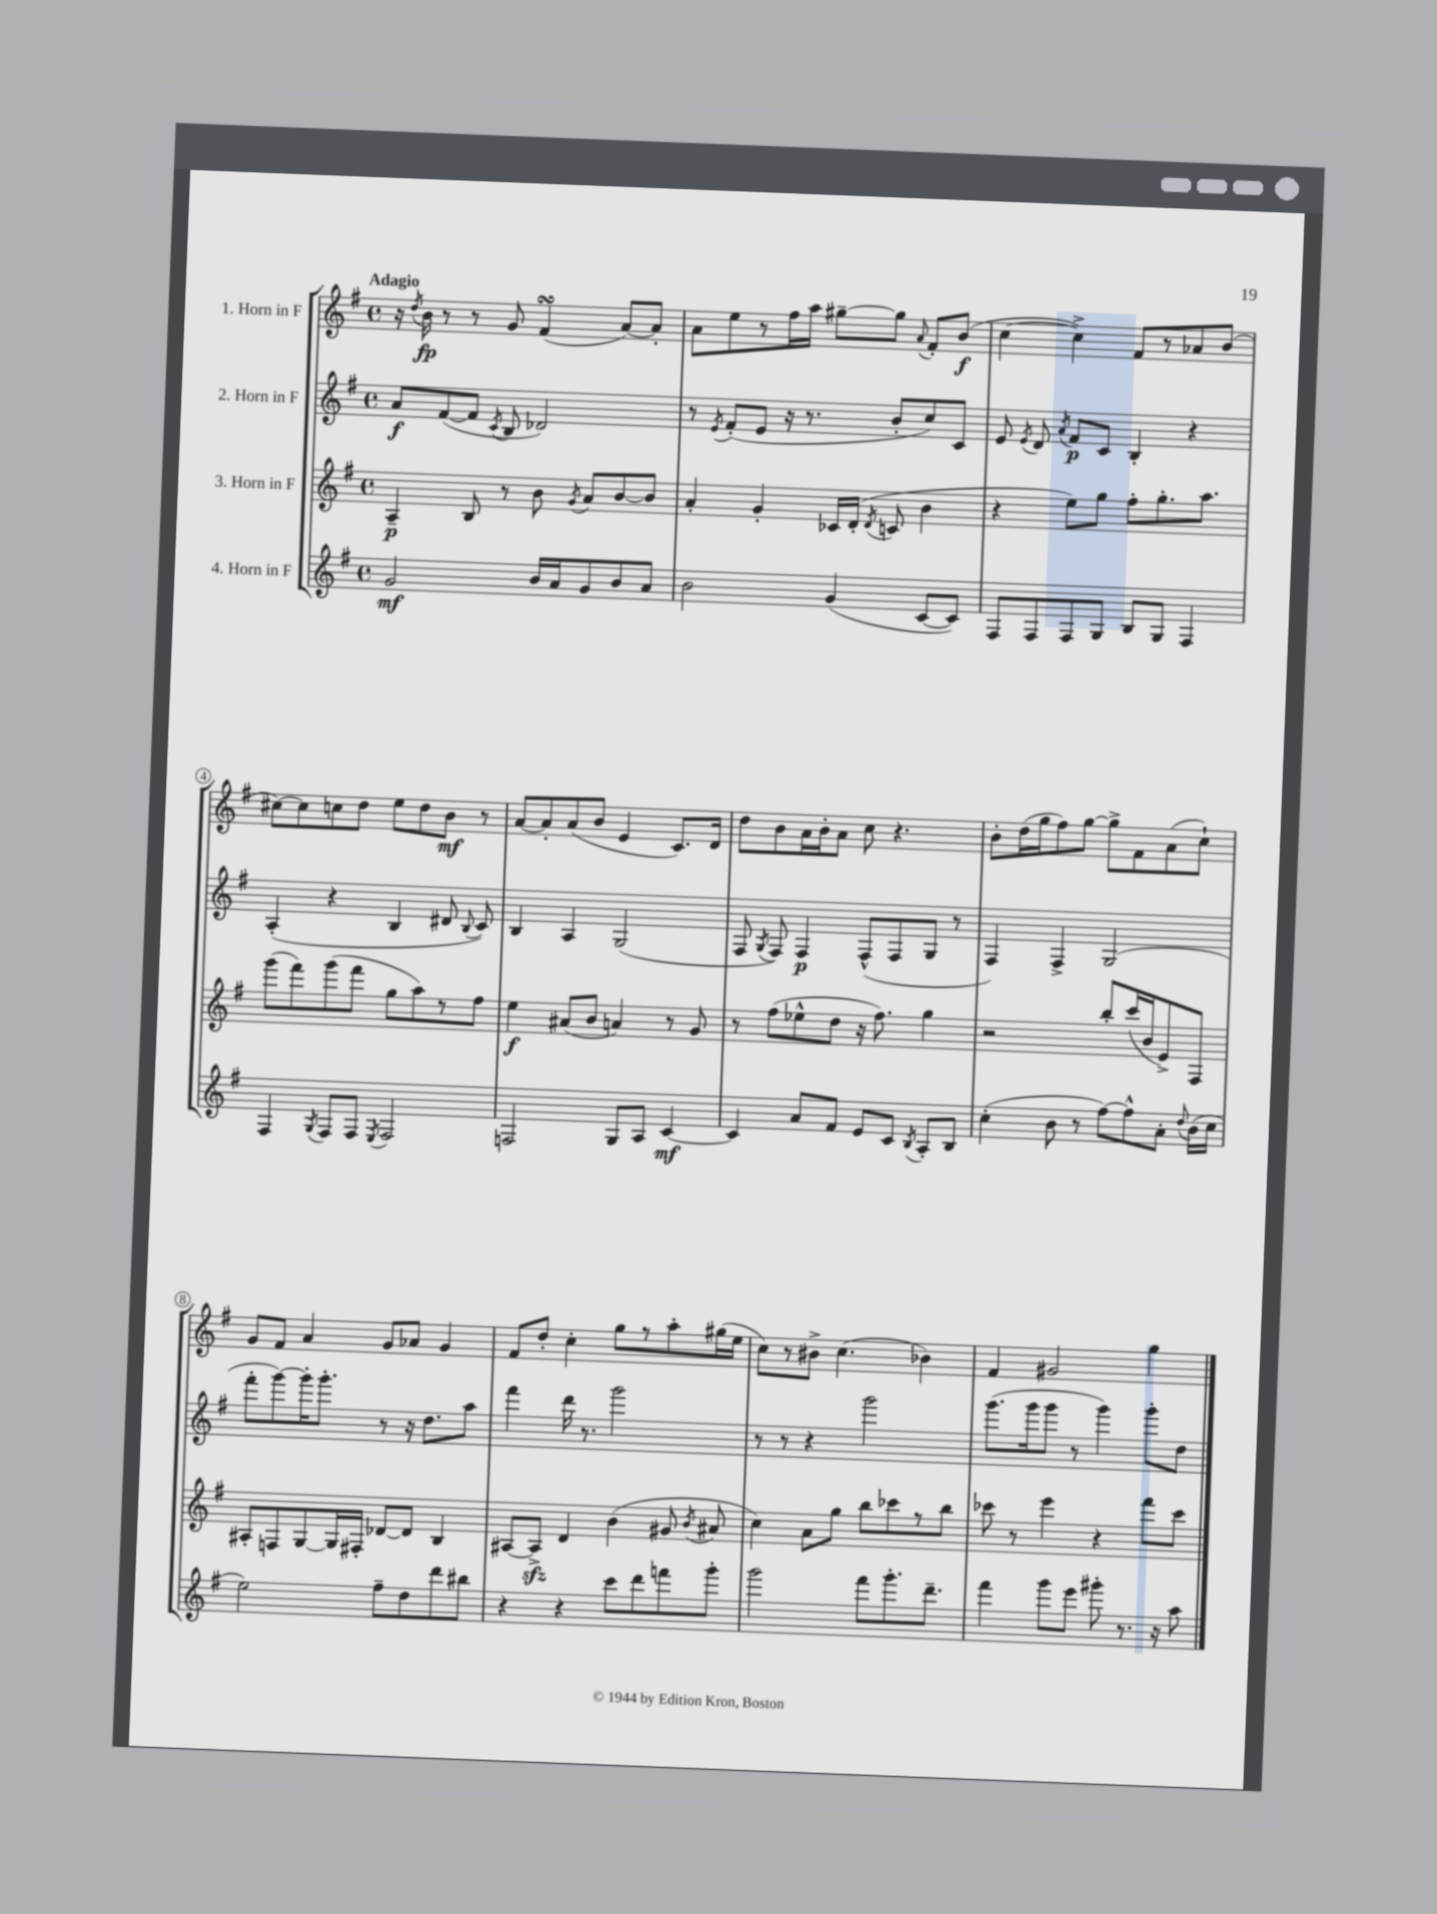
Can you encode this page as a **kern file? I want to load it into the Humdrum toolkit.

**kern	**kern	**kern	**kern
*staff4	*staff3	*staff2	*staff1
*clefG2	*clefG2	*clefG2	*clefG2
*k[f#]	*k[f#]	*k[f#]	*k[f#]
*M4/4	*M4/4	*M4/4	*M4/4
*met(c)	*met(c)	*met(c)	*met(c)
2g/	4A~/	8a/L	16r
.	.	.	8qdd/
.	.	.	16b\
.	.	([8f#/	8r
.	8B/	8f#/]J	8r
.	.	8qc/	.
.	8r	8B/	8g/
16b/LL	8b\	2d-/)	(4f#/
16a/J	.	.	.
.	8qg/	.	.
8g/	8a/L	.	.
8b/	[8b/	.	[8a/L)
8a/J	8b/]J	.	8a'/]J
=	=	=	=
2b\	4a'/	8r	8a\L
.	.	8qe/	.
.	.	(8f#'/L	8ee\
.	4g'/	8e/J	8r
.	.	16r	16ff#\L
.	.	8.r	16aa\JJ
(4g/	16c-/LL	.	[8gg#~\L
.	(16d'/JJ	.	.
.	8qd/	.	.
.	8c/	8b'/L	8gg#\]J
.	.	.	8qqa/
[8c/L	4b\	8cc/)	8f#'/L
8c/]J)	.	8c/J	(8b/J
=	=	=	=
8F#/L	4r	8e/	[4cc\
.	.	8qe/	.
8F#/	.	8d/	.
.	.	8qa/	.
8F#/	8ee\L)	8f#/L	4cc^\])
8G/J	8gg\J	8c/J	.
8B/L	8ff#'\L	4B'/	8f#/L
8G/J	8.gg'\	.	8r
4F#/	.	4r	8a-/
.	8.aa\J	.	.
.	.	.	(8b/J
=	=	=	=
4F#/	(8ggg\L	(4A'/	[8cc#\L)
.	8fff#\)	.	8cc#\]
8qG/	.	.	.
8F#/L	(8ggg\	4r	8cc\
8F#/J	8fff#\J	.	8dd\J
8qE/	.	.	.
2F#/	8gg\L	4B/	8ee\L
.	8aa\)	.	8dd\
.	8r	8d#/	8b\J
.	.	8qqB/	.
.	8ff#\J	8c/)	8r
=	=	=	=
2F/	4ee\	4B/	[8a/L
.	.	.	8a'/]
.	(8a#/L	4A/	(8a/
.	8b/J	.	8b/J
8G/L	4a/)	(2G/	4e/
8A/J	.	.	.
[4c/	8r	.	8.c/L)
.	8g/	.	.
.	.	.	16d/Jk
=	=	=	=
4c/]	8r	8F#/	8dd\L
.	.	8qG/	.
.	(8ff#\L	8F#/)	8b\
8a/L	8ee-^^\	4F#/	16a\L
.	.	.	16b'\J
8f#/J	8dd\J	.	8a\J
8e/L	16r	(8F#^^/L	8cc\
.	8.ff#\)	.	.
8c/J	.	8F#/	4.r
8qB/	.	.	.
8A'/L	4gg\	8G/J	.
8B/J	.	8r	.
=	=	=	=
(4cc'\	2r	4F#/)	8b'\L
.	.	.	(16dd\L
.	.	.	16gg\J
8b\	.	4F#^/	8ff#\)
8r	.	.	[8gg\J
[8ff#\L)	8bb'/L	(2G/	8gg^\]L
8ff#^^\]	(16ccc/L	.	8f#\
.	16b/J	.	.
8a'\J	8e^/)	.	(8a\
8qqdd/	.	.	.
(16b\LL	8F#/J	.	8cc`\J)
16cc\JJ	.	.	.
=	=	=	=
2ee\)	8A#'/L	8fff#'\L	8g/L
.	8F/	[8ggg\)	8f#/J
.	[8G/	16ggg'\]K	4a/
.	.	8.ggg'\J	.
.	16G/]L	.	.
.	16F#'/JJ	.	.
8ff#~\L	[8d-/L	8r	8g/L
8dd\	8d-/]J	16r	8a-/J
.	.	8.dd\L	.
8ddd\	4B/	.	4g/
8bb#\J	.	8aa\J	.
=	=	=	=
4r	[8A#/L	4fff#\	8f#/L
.	8A#^/]J	.	8dd'/J
4r	4d/	16ddd\	4cc'\
.	.	8.r	.
8ccc\L	(4b\	2ggg\	8gg\L
8ddd\	.	.	8r
8fff\	8g#/	.	8aa'\
.	8qb/	.	.
8ggg'\J	8a#/	.	(16gg#\L
.	.	.	16ee\JJ
=	=	=	=
2ggg\	4cc\)	8r	8cc\L)
.	.	8r	8r
.	8a\L	4r	8b#^\J
.	8gg\J	.	(4.cc\
8fff#\L	8bb\L	2ggg\	.
8.ggg'\	8ccc-\	.	.
.	8r	.	4b-\)
8.ddd~\J	.	.	.
.	8bb\J	.	.
=	=	=	=
4fff#\	8ccc-\	(8.ggg\L	4f#/
.	8r	.	.
.	.	16ggg\k	.
8ggg\L	4eee\	8ggg\J	2g#/
8eee\J	.	8r	.
8ggg#'\	4r	4ggg\)	.
8.r	.	.	.
.	8fff#\L	8ggg'\L	4gg\
16r	.	.	.
8aa\	8ccc-\J	8dd\J	.
==	==	==	==
*-	*-	*-	*-
